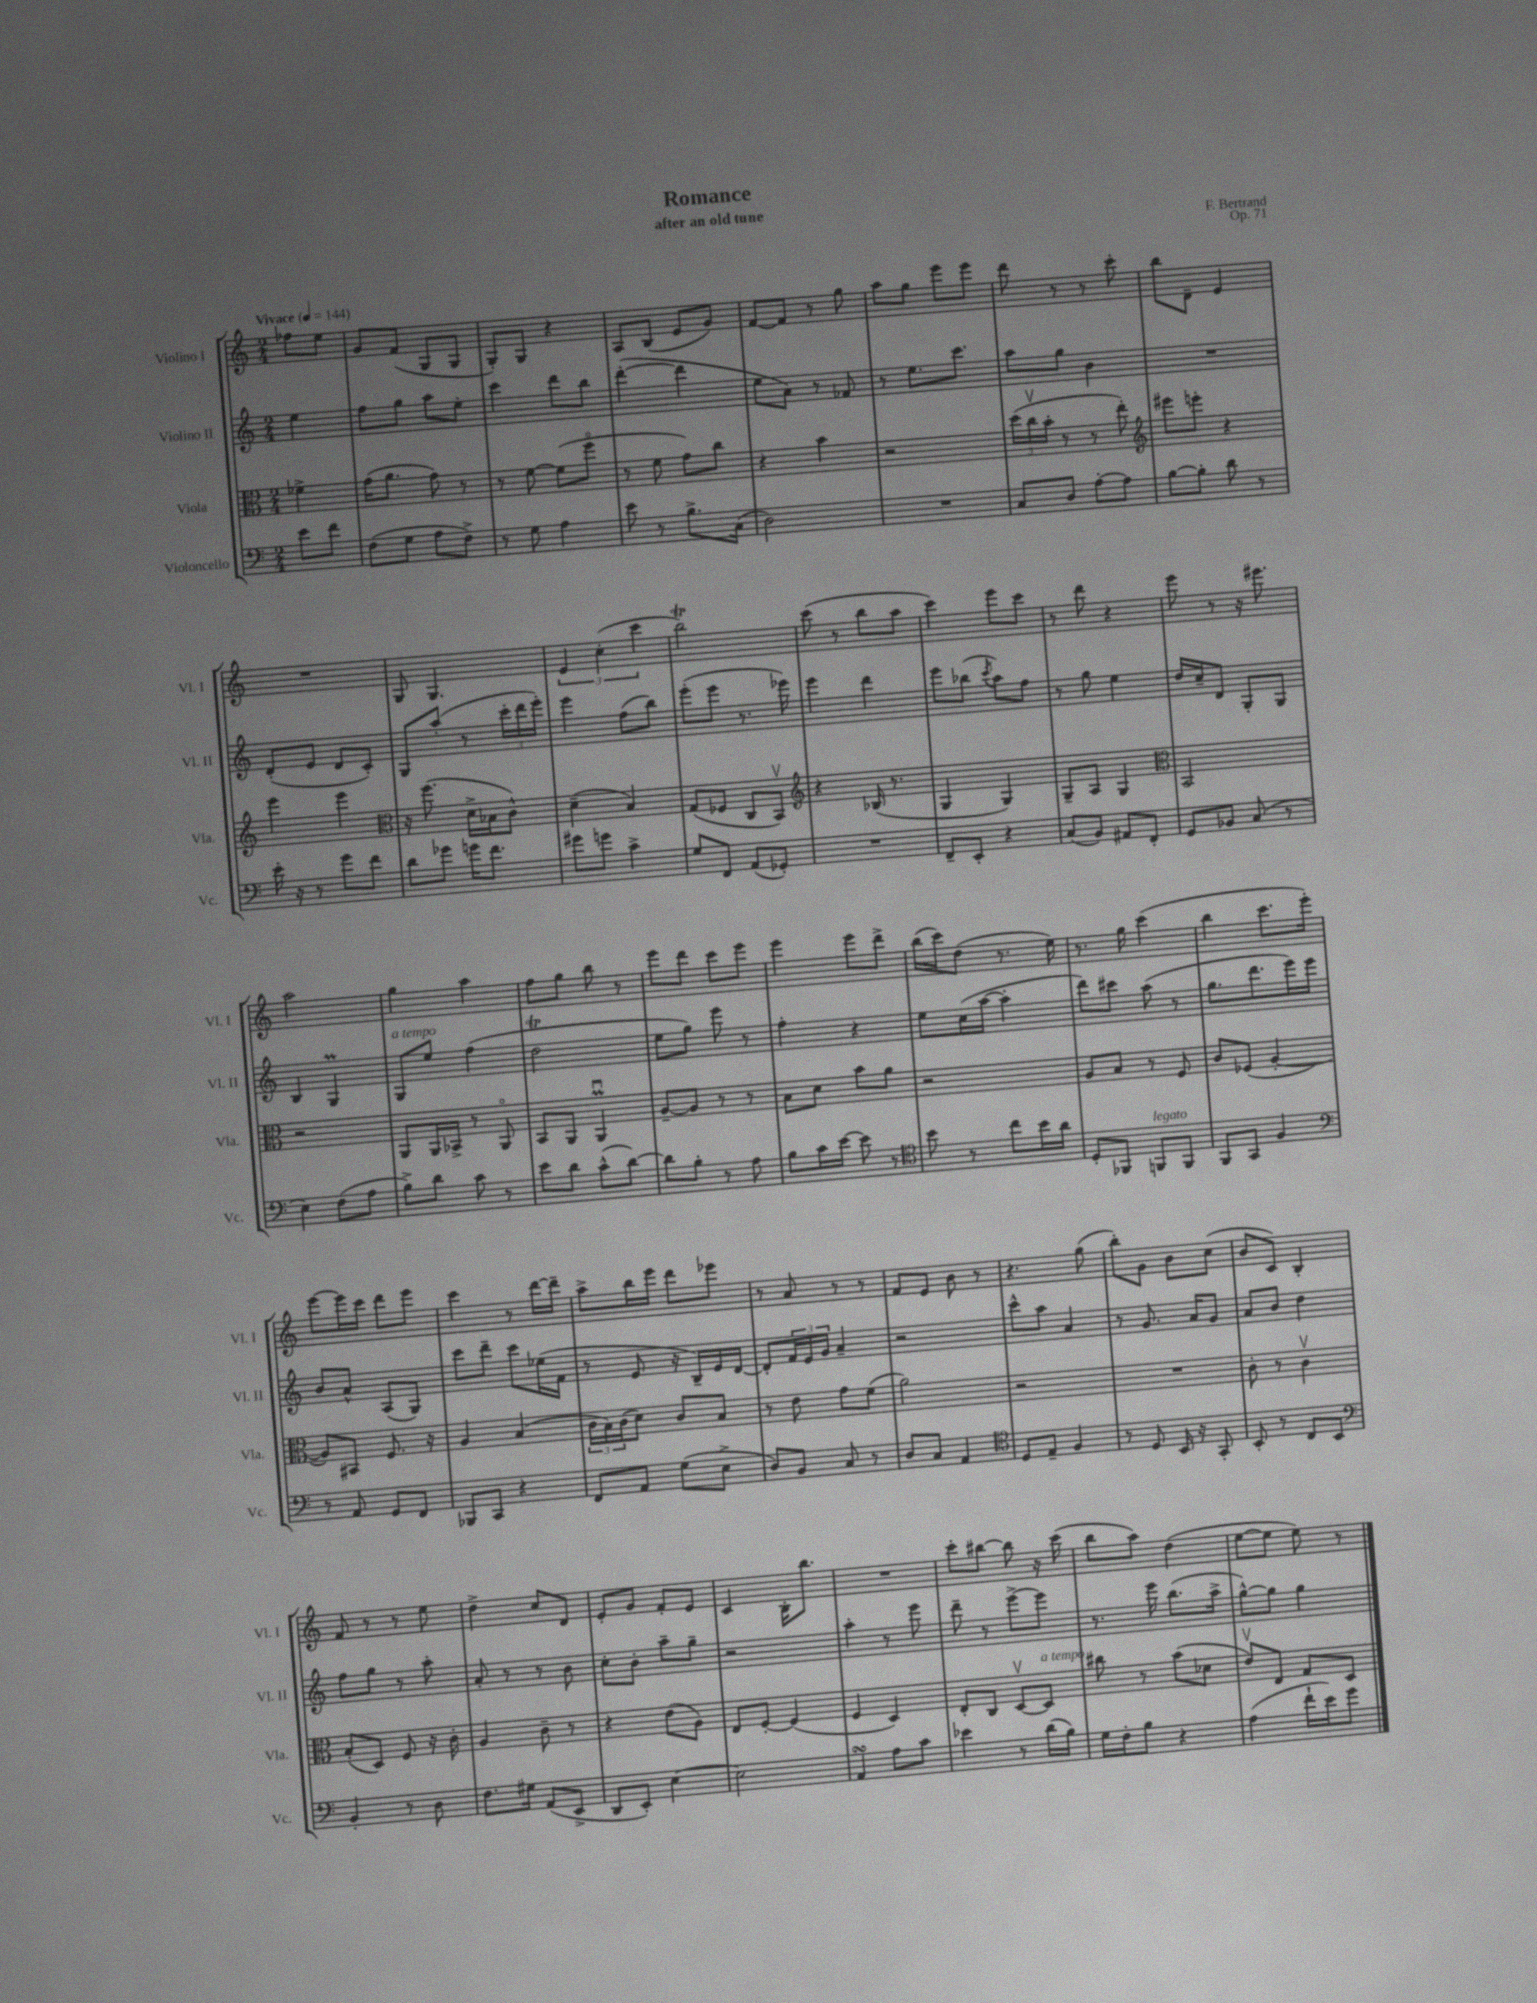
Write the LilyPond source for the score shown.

\header { title = "Romance" composer = "F. Bertrand" subtitle = "after an old tune" opus = "Op. 71" }
<<
\new StaffGroup <<
\new Staff = "s0" \with { instrumentName = "Violino I" shortInstrumentName = "Vl. I" } {
    \clef treble \key c \major \numericTimeSignature \time 2/4 \partial 4 \tempo "Vivace" 4 = 144
    fes''8 e''8 |
    g'8 f'8( g8 g8 |
    g8-.) g8 r4 |
    a8 b8( e'8 g'8) |
    f'8~ f'8 r8 g''8 |
    a''8 g''8 e'''8 e'''8 |
    d'''8 r8 r8 c'''8-. |
    b''8 d'8-- e'4 |
    R2 |
    g8 g4. |
    \tuplet 3/2 { e'4 c''4-.( c'''4 } |
    b''2\trill) |
    c'''8( r8 b''8 a''8 |
    c'''4) e'''8 c'''8 |
    r8 d'''8 r4 |
    e'''8 r8 r16 eis'''8. |
    a''2 |
    g''4 a''4 |
    f''8 g''8 b''8 r8 |
    e'''8 d'''8 c'''8 e'''8 |
    e'''4 e'''8 d'''8-> |
    b''16( c'''16) d''8( r8. e''16) |
    r8. g''16 c'''4( |
    b''4 c'''8. e'''16-.) |
    e'''8~ e'''16 c'''16 d'''8 e'''8 |
    c'''4 r8 d'''16~ d'''16-- |
    a''8-> b''16 e'''16 d'''8 ees'''8 |
    r8 a'8 r8 r8 |
    f'8 e'8 b'8 r8 |
    r4. g''8( |
    b''8-.) g'8 b'8 c''8( |
    b'8 c'8) b4-. |
    f'8 r8 r8 e''8 |
    d''4-> c''8 d'8 |
    e'8-. g'8 f'8-. e'8 |
    c'4 b16-. b''8. |
    R2 |
    c'''8-. bis''8~ bis''8 r16 c'''16( |
    b''8 a''8) d''4( |
    e''8~ e''8 e''8) r8 \bar "|." |
}
\new Staff = "s1" \with { instrumentName = "Violino II" shortInstrumentName = "Vl. II" } {
    \clef treble \key c \major \numericTimeSignature \time 2/4 \partial 4
    e''4 |
    f''8 g''8 a''8 e''8-. |
    c'''4 d'''8 b''8 |
    d'''4~-.( d'''4 |
    e''8 a'8) r8 fes'8 |
    r8 e''8. c'''8. |
    a''8 g''8 b'4 |
    R2 |
    d'8-.( e'8 d'8 c'8-.) |
    g8 a''8-.( r8 \tuplet 3/2 { c'''16-. d'''16 e'''16-.) } |
    e'''4 f''8( b''8) |
    e'''8-.( e'''8 r8. ees'''16) |
    e'''4 d'''4 |
    e'''8 bes''8( \acciaccatura { c'''8 } a''8) f''8 |
    r8 g''8 e''4 |
    d''16 c''16-- d'8 g8-. g8 |
    b4 g4\prall |
    g8^\markup { \italic "a tempo" } e''8 f''4( |
    d''2\trill |
    e''8 g''8) e'''8 r8 |
    f''4-. r4 |
    e''8 c''16( a''16~ a''4-. |
    d'''8) cis'''8 a''8( r8 |
    g''8. d'''8. e'''16) e'''16 |
    b'8 a'8-^ a8( g8) |
    c'''8 d'''8-- c'''8 ees''16( f'16 |
    r8 e'8 r16 b16--) e'16 d'16~ |
    d'8-. \tuplet 3/2 { f'16 e'16 g'16 } a'4-- |
    r2 |
    c'''8-^ a''8 a'4 |
    r8 g'8. a'16 g'8 |
    a'8 b'8 d''4 |
    f''8 g''8 r8 a''8-. |
    a'8-. r8 r8 b'8 |
    c''8-. b'8-. a''8-- g''8-- |
    r2 |
    a''4-. r8 e'''8 |
    d'''8-- r8 e'''8~-> e'''8 |
    r8. e'''16 b''8.( a''16-> |
    g''8~-^) g''8 g''4 \bar "|." |
}
\new Staff = "s2" \with { instrumentName = "Viola" shortInstrumentName = "Vla." } {
    \clef alto \key c \major \numericTimeSignature \time 2/4 \partial 4
    fes'4-> |
    g'16( a'8. g'8) r8 |
    r8 f'8~ f'8( f''8\flageolet |
    r8 f'8 g'8) c''8 |
    r4 b'4 |
    r2 |
    \tuplet 3/2 { d''16( c''16\upbow b'16-. } r8 r8 e''8-.) |
    \clef treble eis'''8 e'''8-. r4 |
    e'''4 e'''4 |
    \clef alto r16 f''8.( d'16-> bes16 c'8-^) |
    d'4--( b4) |
    g8( fes8 c8 b,8\upbow) |
    \clef treble r4 bes16( r8. |
    g4 g4) |
    g8-- a8 g4 |
    \clef alto b,2 |
    r2 |
    a,8 a,16 bes,16-> r8 a,8\flageolet |
    b,8 a,8 a,4\downbow\prall |
    a8~-- a8 r8 r8 |
    b8 d'8 b'8 a'8 |
    r2 |
    a8 b8 r8 f8 |
    c'8 fes8( a4~-. |
    a8) bis,8 f8. r16 |
    a4 b4( |
    \tuplet 3/2 { c'16 b16) c'16( } d'8) c'8 b8 |
    r8 e'8 g'8 f'8( |
    a'2) |
    r2 |
    R2 |
    c'8-. r8 c'4\upbow |
    b8-.( d8) f8 r16 c'16-. |
    a4 c'8-- r8 |
    r4 e'8( a8) |
    e8 f8~-. f4( |
    f4 d4) |
    e8-. c8 d8~\upbow d8^\markup { \italic "a tempo" } |
    cis''8 r8 b'8( des'8 |
    e'8\upbow) e8 g8 d8 \bar "|." |
}
\new Staff = "s3" \with { instrumentName = "Violoncello" shortInstrumentName = "Vc." } {
    \clef bass \key c \major \numericTimeSignature \time 2/4 \partial 4
    e'8 f'8 |
    f8( g8 a8 f8->) |
    r8 g8 a4 |
    e'8 r8 b8.-> c16( |
    d2) |
    R2 |
    c8 d8 a8~-. a8 |
    b8~ b8-. d'8 r8 |
    e'16-. r16 r8 g'8 f'8 |
    d'8 ges'8 g'16 f'8. |
    gis'8 g'8 c'4-> |
    g8 f,8 a,8( ges,8-.) |
    R2 |
    f,8-- e,8-. r4 |
    c8( b,8) ais,8 f,8-. |
    g,8 bes,8 c8( r8 |
    e4) f8( a8 |
    b8->) d'8 c'8 r8 |
    e'8 d'8 c'8-^( d'8~) |
    d'8 b8-. r8 a8 |
    b8 c'16 e'16~ e'8 r8 |
    \clef tenor b'8 r8 c''8 b'16 a'16 |
    d8-. fes,8 f,8^\markup { \italic "legato" } f,8 |
    f,8 g,8 f4 |
    \clef bass r8 a,8 g,8 f,8 |
    bes,,8 c,8 r4 |
    f,8 a,8 g8( e8-> |
    d8) b,8 c8 r8 |
    d8 c8 a,4 |
    \clef tenor d8 e8-- f4 |
    r8 d8 b,16 r16 g,8-. |
    b,8-. r8 c8 b,8 |
    \clef bass b,4-. r8 d8 |
    f8. gis16 a,8( e,8-> |
    d,8 e,8-.) e4~ |
    e2 |
    a,4\turn a8 c'8 |
    ees'4 r8 d'16( b16) |
    g16 f16-. b8 r4 |
    a4( f'16-! e'16) g'8 \bar "|." |
}
>>
>>
\layout { \context { \Score \remove "Bar_number_engraver" } }
